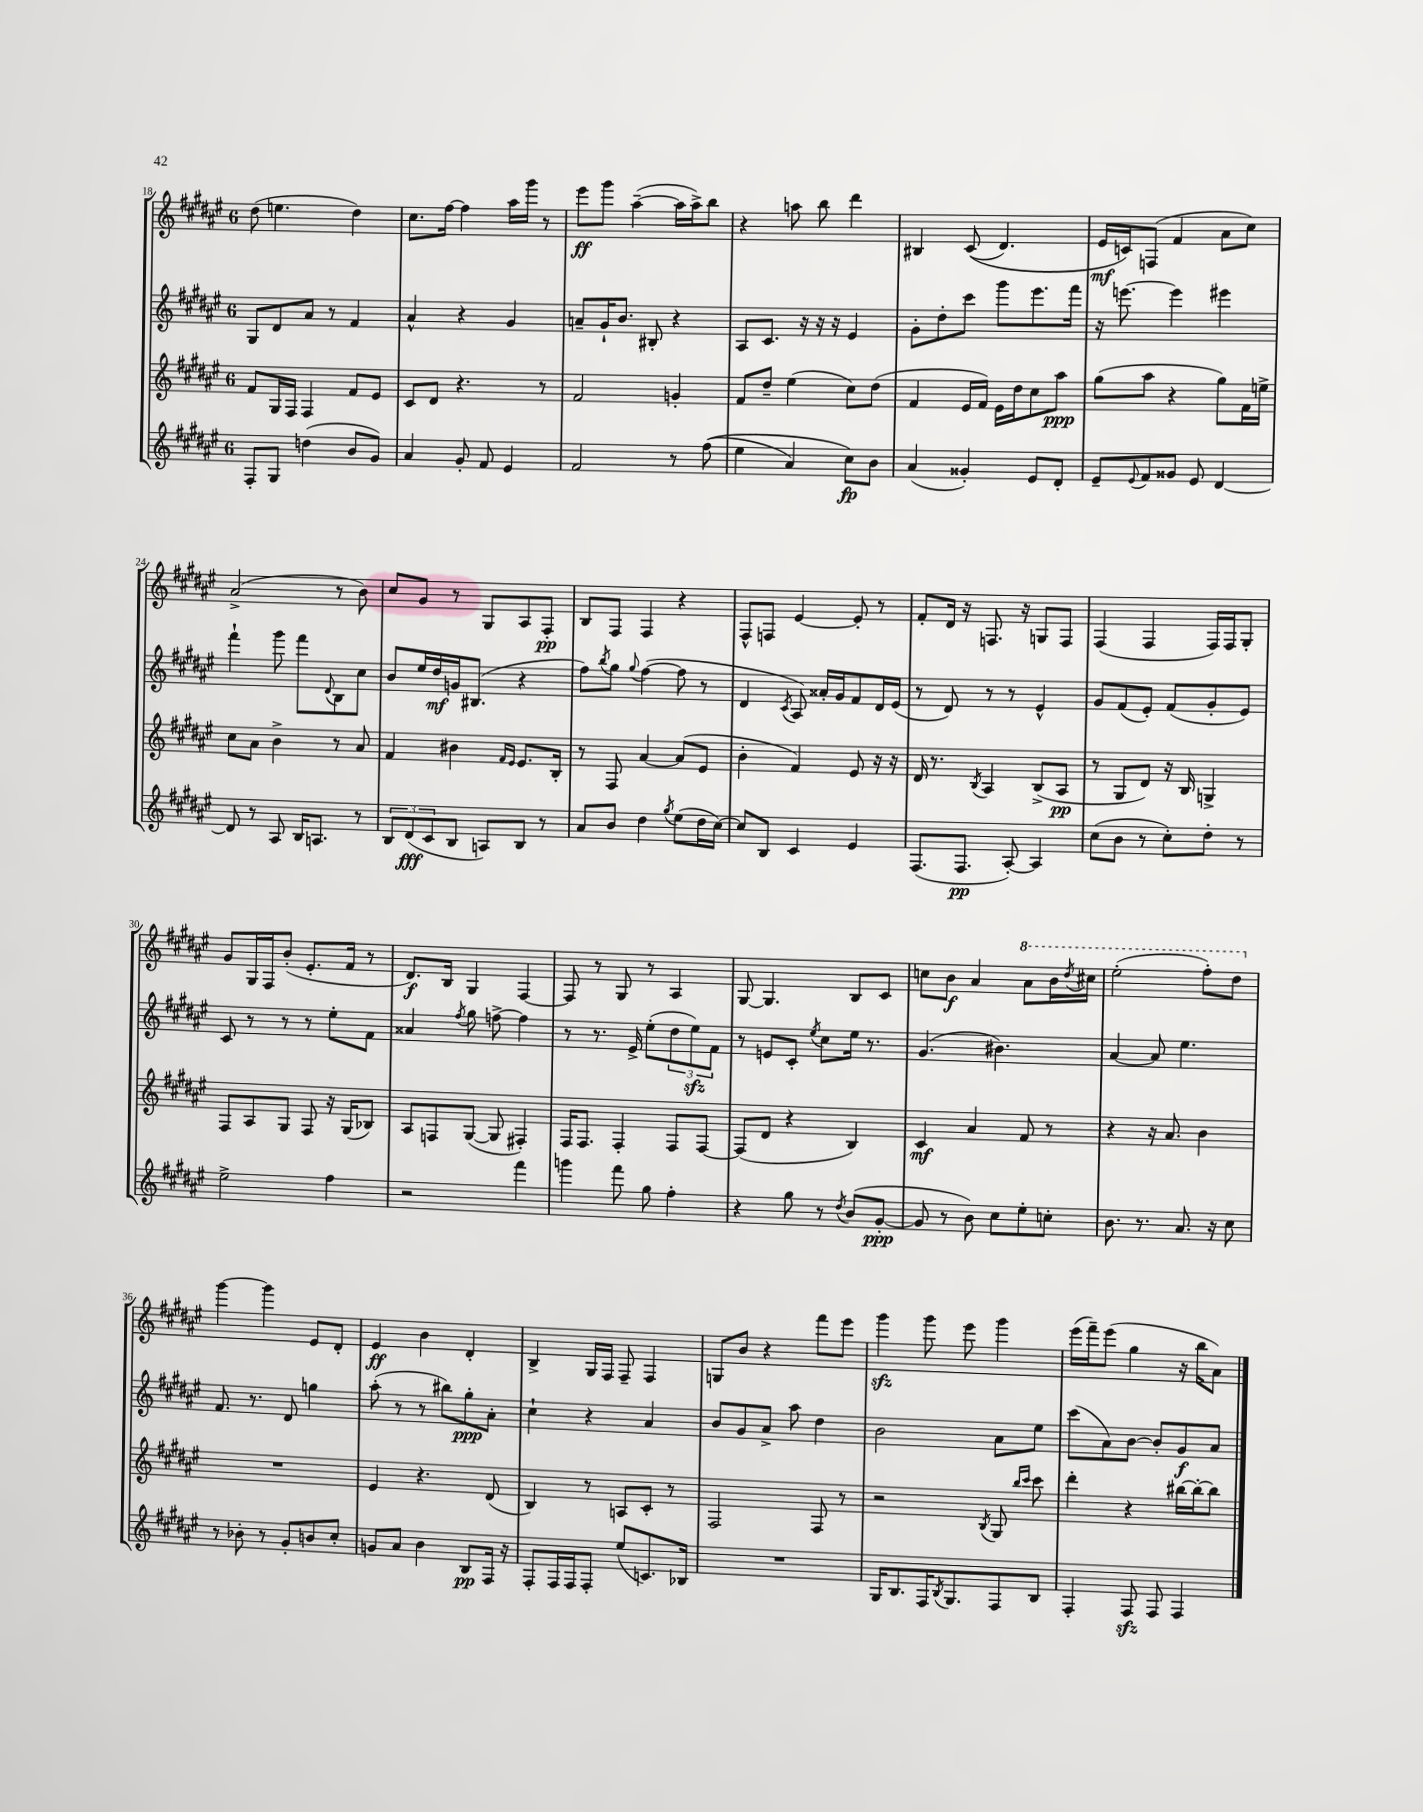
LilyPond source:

<<
\new StaffGroup <<
\new Staff = "s0" {
    \clef treble \key fis \major \once \override Staff.TimeSignature.style = #'single-digit \time 6/8
    dis''8( e''4. dis''4) |
    cis''8. fis''16~ fis''4 ais''16 gis'''16 r8 |
    eis'''8\ff gis'''8 ais''4~--( ais''16 ais''16->) b''8 |
    r4 a''8 b''8 dis'''4 |
    bis4 cis'8(\( dis'4.) |
    eis'16\mf c'16\) f8( fis'4 ais'8 cis''8) |
    ais'2->( r8 b'8) |
    cis''8 gis'8 r8 gis8 ais8 fis8-.\pp |
    b8 fis8 fis4 r4 |
    fis8-^ f8 eis'4~ eis'8-. r8 |
    fis'8-. dis'16 r16 f8. r16 g8 f8 |
    fis4( fis4 fis16) fis16 gis8-. |
    gis'8 gis16 fis16 b'8-.( eis'8.-. fis'16 r8 |
    dis'8.\f) b16 gis4 fis4~ |
    fis8 r8 gis8 r8 ais4 |
    gis8~ gis4. b8 cis'8 |
    c''8 b'8\f ais'4 \ottava #1 ais''8 b''16 \acciaccatura { dis'''8 } cis'''!16 |
    eis'''2-.( fis'''8-.) dis'''8 \ottava #0 |
    gis'''4~ gis'''4 eis'8 dis'8-. |
    eis'4\ff b'4 dis'4-. |
    b4-> gis16 fis16 fis8-- fis4 |
    g8 b'8 r4 fis'''8 eis'''8 |
    gis'''4\sfz gis'''8 eis'''8 gis'''4 |
    eis'''16( fis'''16--) eis'''8( gis''4 r16 b''16 ais'8) \bar "|." |
}
\new Staff = "s1" {
    \clef treble \key fis \major \once \override Staff.TimeSignature.style = #'single-digit \time 6/8
    gis8 dis'8 ais'8 r8 fis'4 |
    ais'4-^ r4 gis'4 |
    a'8-- gis'16-! b'8. bis8-. r4 |
    ais8 cis'8. r16 r16 r16 eis'4 |
    gis'8-. dis''8-. cis'''8 gis'''8 eis'''8. fis'''16 |
    r16 e'''8.~ e'''4 eis'''4 |
    fis'''4-! gis'''8 fis'''8 \appoggiatura { dis'8 } b8 cis''8 |
    b'8 eis''16 dis''16\mf g'16 bis8.( r4 |
    fis''8) \acciaccatura { b''8 } gis''8 \appoggiatura { gis''8 } fis''4~( fis''8 r8 |
    dis'4 \acciaccatura { cis'8 } ais8) aisis'16-. gis'16 fis'8 dis'16 eis'16( |
    r8 dis'8) r8 r8 eis'4-^ |
    gis'8 fis'8( eis'8-.) fis'8( gis'8-. eis'8) |
    cis'8 r8 r8 r8 eis''8-. fis'8 |
    aisis'4 \acciaccatura { fis''8 } gis''8 f''8~-> f''4 |
    r8 r8. eis'16-> eis''8-.( \tuplet 3/2 { dis''8 eis''8\sfz) fis'8 } |
    r8 e'8 cis'8-. \acciaccatura { eis''8 } cis''8 eis''16 r8. |
    gis'4.( bis'4.) |
    ais'4~ ais'8 eis''4. |
    fis'8. r8. dis'8 g''4 |
    ais''8-.( r8 r8 bis''8) gis''8-.\ppp ais'8-. |
    cis''4-! r4 ais'4 |
    b'8 gis'8 ais'8-> ais''8 dis''4 |
    b'2 ais'8 eis''8 |
    cis'''8( ais'8) b'8~ b'8-. gis'8\f ais'8 \bar "|." |
}
\new Staff = "s2" {
    \clef treble \key fis \major \once \override Staff.TimeSignature.style = #'single-digit \time 6/8
    fis'8 gis16 fis16 fis4 fis'8 eis'8 |
    cis'8 dis'8 r4. r8 |
    fis'2 g'4-. |
    fis'8 dis''8-- eis''4( cis''8) dis''8( |
    fis'4 eis'16 fis'16) eis'16 dis''16 cis''8 ais''8\ppp |
    gis''8( ais''8 r4 gis''8) fis'16 e''16-> |
    cis''8 ais'8 b'4-> r8 ais'8 |
    fis'4 bis'4 \grace { fis'16 eis'16 } eis'8. b16-. |
    r8 fis8 ais'4~ ais'8( eis'8 |
    b'4-. fis'4) eis'8 r16 r16 |
    dis'16 r8. \acciaccatura { b8 } ais4 b8->( ais8\pp |
    r8 gis8 dis'8) r16 b16 g4-> |
    fis8 ais8 gis8 fis8 r16 gis16( bes8) |
    ais8 f8 gis8~( gis8 fis4-.) |
    fis16 fis8. fis4-. fis8 fis8~ |
    fis8( dis'8 r4 b4) |
    cis'4\mf ais'4 fis'8 r8 |
    r4 r16 ais'8. b'4 |
    R2. |
    eis'4 r4. dis'8( |
    b4) r8 a8 cis'8-. r8 |
    fis2 fis8 r8 |
    r2 \acciaccatura { b8 } gis8 \grace { b''16 cis'''16 } cis'''8 |
    dis'''4-. r4 bis''16~ bis''16~-. bis''8 \bar "|." |
}
\new Staff = "s3" {
    \clef treble \key fis \major \once \override Staff.TimeSignature.style = #'single-digit \time 6/8
    fis8-. gis8 d''4( b'8 gis'8) |
    ais'4 gis'8-. fis'8 eis'4 |
    fis'2 r8 fis''8(\( |
    eis''4 ais'4) cis''8\fp\) b'8 |
    ais'4( gisis'4-.) eis'8 dis'8-. |
    eis'8-- \appoggiatura { eis'8 } fis'8 gisis'8 eis'8 dis'4~ |
    dis'8 r8 ais8 b16 a8. r8 |
    \tuplet 3/2 { b8 dis'8\fff( cis'8 } b8 a8) b8 r8 |
    ais'8 b'8 dis''4 \acciaccatura { gis''8 } eis''8( dis''16 cis''16~) |
    cis''8 b8 cis'4 eis'4 |
    fis8.( fis8.\pp ais8~-.) ais4 |
    cis''8( b'8 r8 cis''8-.) dis''8-. r8 |
    eis''2-> fis''4 |
    r2 fis'''4 |
    g'''4 fis'''8 gis''8 fis''4-. |
    r4 gis''8 r8 \acciaccatura { dis''8 } b'8( gis'8~-.\ppp |
    gis'8 r8 b'8) cis''8 eis''8-. c''8-. |
    b'8. r8. ais'8. r16 cis''8 |
    r8 bes'8-. r8 gis'8-. b'8 cis''8-. |
    g'8 ais'8 b'4 b8\pp fis16 r16 |
    fis8-. fis16 fis16 fis8-. eis''8( c'8.) bes16 |
    R2. |
    gis16 b8. fis16 \acciaccatura { b8 } gis8. fis8 b8 |
    fis4-. fis8\sfz fis8 fis4 \bar "|." |
}
>>
>>
\layout { \context { \Score currentBarNumber = #18 } }
